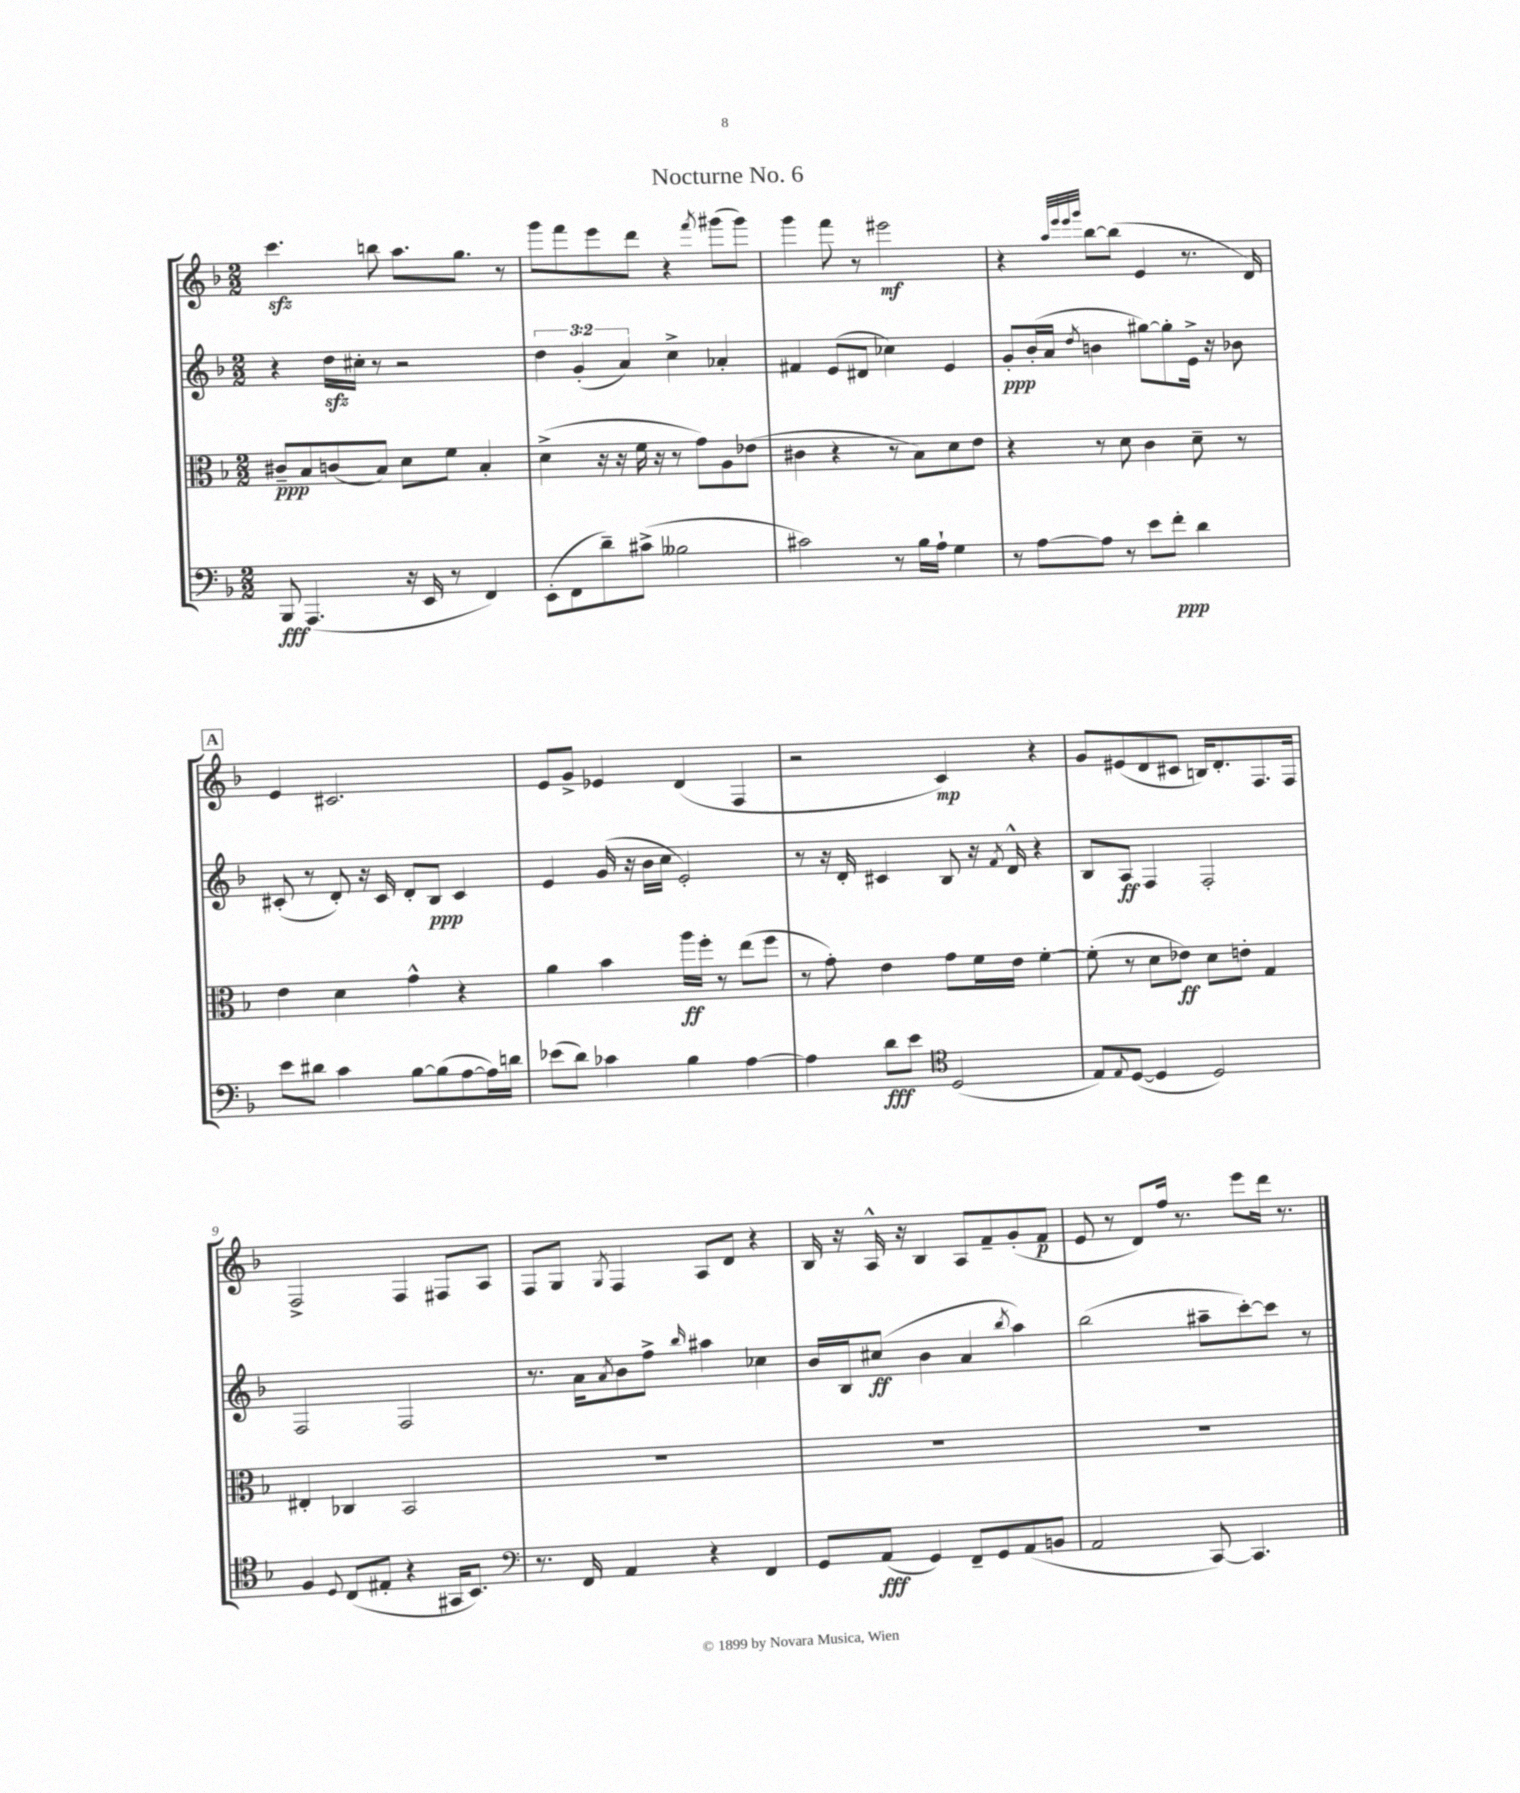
\header { title = "Nocturne No. 6" }
<<
\new StaffGroup <<
\new Staff = "s0" {
    \clef treble \key f \major \numericTimeSignature \time 2/2
    c'''4.\sfz b''8 a''8. g''8. r8 |
    g'''8 f'''8 e'''8 d'''8 r4 \acciaccatura { f'''8 } gis'''8( gis'''8) |
    g'''4 f'''8 r8 eis'''2\mf |
    r4 \grace { a''32 e'''32 e'''32 g'''32 } bes''8~ bes''8( e'4 r8. d'16) |
    \mark \markup { \box "A" } e'4 cis'2. |
    e'8 g'8-> ees'4 d'4( f4 |
    r2 c'4\mp) r4 |
    g'8 eis'8( d'8 cis'8 b16) d'8.-. f8. f16 |
    f2-> f4 fis8 a8 |
    f8 g8 \acciaccatura { g8 } f4 a8 d'8 r4 |
    bes16 r16 a16-^ r16 bes4 a8 f'8-- g'8-.( f'8\p |
    e'8 r8 d'8) f''16 r8. e'''8 d'''16 r8. \bar "|." |
}
\new Staff = "s1" {
    \clef treble \key f \major \numericTimeSignature \time 2/2 \override Staff.TupletNumber.text = #tuplet-number::calc-fraction-text
    r4 d''16\sfz cis''16-. r8 r2 |
    \tuplet 3/2 { d''4 g'4-.( a'4) } c''4-> aes'4-. |
    fis'4 e'8( dis'8 ces''4) e'4 |
    g'8-.\ppp bes'16-.( a'16 \acciaccatura { d''8 } b'4 gis''8~) gis''8-. e'16-> r16 bes'8 |
    \mark \markup { \box "A" } cis'8-.( r8 d'8-.) r16 cis'16 d'8-. bes8\ppp cis'4 |
    e'4 g'16( r16 bes'16 c''16 e'2-.) |
    r8 r16 d'16-. cis'4 bes8 r16 \acciaccatura { f'8 } d'16-^ r4 |
    bes8 a8\ff f4 f2-. |
    f2 f2 |
    r8. a'16 \acciaccatura { a'8 } bes'8 f''8-> \grace { bes''16 } ais''4 ces''4 |
    bes'16 bes16 cis''8\ff( bes'4 a'4 \acciaccatura { bes''8 } a''4) |
    bes''2( ais''8-- c'''8~-.) c'''8 r8 \bar "|." |
}
\new Staff = "s2" {
    \clef alto \key f \major \numericTimeSignature \time 2/2
    cis'8--\ppp bes8 c'8( bes8) d'8 f'8 bes4-. |
    d'4->( r16 r16 f'16 r16 r8 g'8) a8 ees'8( |
    cis'4 r4 r8 bes8) d'8 e'8 |
    r4 r8 d'8 c'4 d'8-- r8 |
    \mark \markup { \box "A" } e'4 d'4 g'4-^ r4 |
    a'4 bes'4 a''16\ff f''16-. r8 e''8( f''8 |
    r8 g'8-.) e'4 g'8 f'16 e'16 f'4~-. |
    f'8-.( r8 d'8 ees'8\ff) d'8 e'8-. g4 |
    eis4-. ces4 bes,2 |
    R1 |
    R1 |
    R1 \bar "|." |
}
\new Staff = "s3" {
    \clef bass \key f \major \numericTimeSignature \time 2/2
    bes,,8\fff a,,4.( r16 e,16 r8 f,4) |
    e,8-.( f,8 d'8--) cis'8->( beses2 |
    cis'2) r8 bes16 a16-! g4 |
    r8 a8~ a8 r8 e'8 f'8-.\ppp d'4 |
    \mark \markup { \box "A" } e'8 dis'8 c'4 bes8~ bes8( a8~ a16) d'16 |
    ees'8( d'8) ces'4 bes4 a4~ |
    a4 d'8\fff e'8 \clef tenor d2( |
    e8) \appoggiatura { e8 } d8~( d4 d2) |
    f4 \appoggiatura { d8 } c8( eis8-. r4 gis,16 bes,8.) |
    \clef bass r8. f,16 a,4 r4 f,4 |
    g,8 a,8\fff( g,4) f,8-- g,8 a,8( b,8 |
    a,2 c,8~) c,4. \bar "|." |
}
>>
>>
